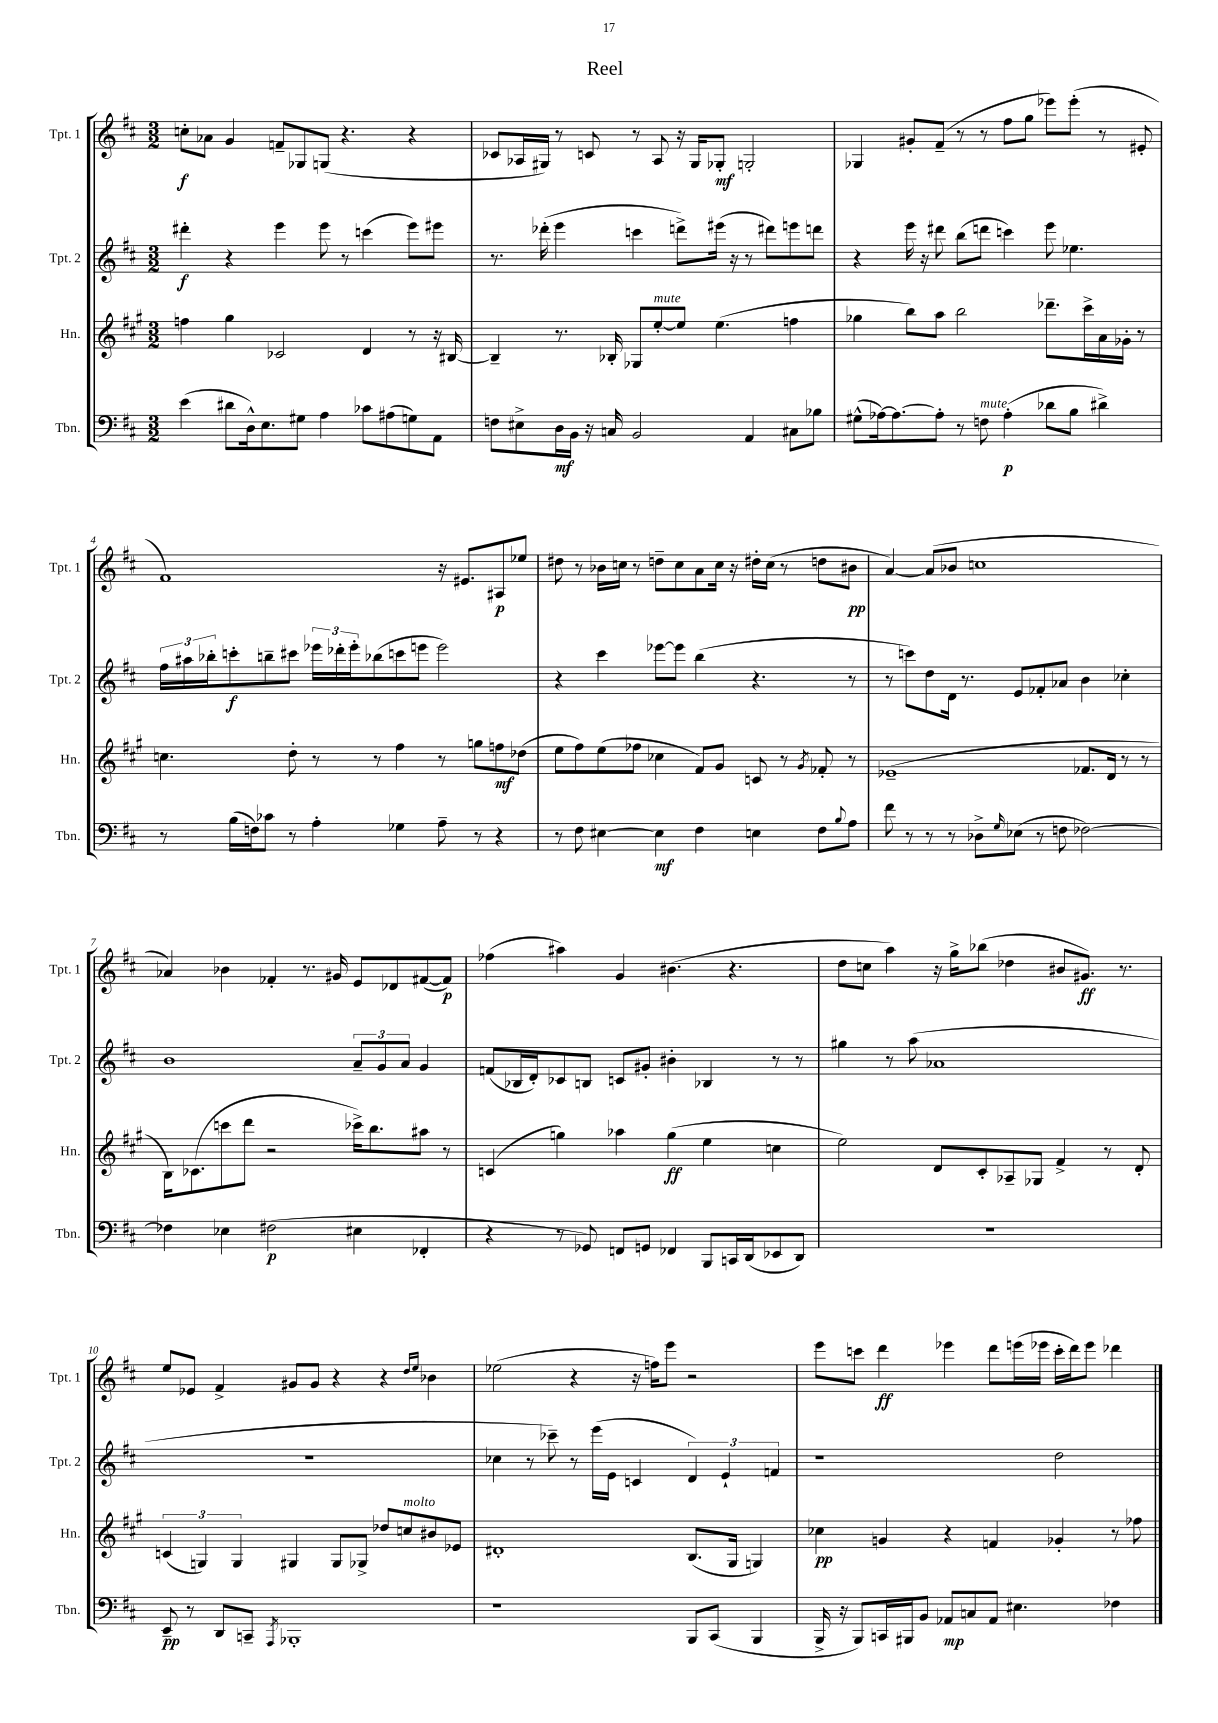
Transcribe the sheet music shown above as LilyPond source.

\header { title = "Reel" }
<<
\new StaffGroup <<
\new Staff = "s0" \with { instrumentName = "Tpt. 1" shortInstrumentName = "Tpt. 1" } {
    \clef treble \key d \major \numericTimeSignature \time 3/2
    c''8-.\f aes'8 g'4 f'8-- ges8 g8( r4. r4 |
    ces'8 aes16 gis16) r8 c'8 r8 aes8 r16 gis16 ges8-.\mf g2-. |
    ges4 gis'8-. fis'8--( r8 r8 fis''8 g''8 ees'''8) ees'''8-.( r8 eis'8-. |
    fis'1) r16 eis'8. ais8\p ees''8 |
    dis''8 r8 bes'16 c''16 r8 d''8-- c''8 a'8 c''16 r16 dis''16-. c''16( r8 d''8 bis'8\pp |
    a'4~) a'8( bes'8 c''1 |
    aes'4) bes'4 fes'4-. r8. gis'16 e'8 des'8 fis'8~( fis'8\p) |
    fes''4( ais''4) g'4 bis'4.( r4. |
    d''8 c''8 a''4) r16 g''16-> bes''8( des''4 bis'8 gis'8.\ff) r8. |
    e''8 ees'8 fis'4-> gis'8 gis'8 r4 r4 \grace { d''16 e''16 } bes'4 |
    ees''2( r4 r16 f''16) e'''8 r2 |
    e'''8 c'''8 d'''4\ff ees'''4 d'''8 e'''16( ees'''16 c'''16-. d'''16) ees'''8 des'''4 \bar "|." |
}
\new Staff = "s1" \with { instrumentName = "Tpt. 2" shortInstrumentName = "Tpt. 2" } {
    \clef treble \key d \major \numericTimeSignature \time 3/2
    dis'''4-.\f r4 e'''4 e'''8 r8 c'''4( e'''8) eis'''8 |
    r8. des'''16-.( e'''4 c'''4 d'''8->) eis'''16( r16 r8 dis'''8) e'''8 d'''8 |
    r4 e'''16 r16 dis'''8 b''8( d'''8 c'''4) e'''8 ees''4. |
    \tuplet 3/2 { fis''16 ais''16 bes''16-. } c'''8-.\f b''8-- cis'''8 \tuplet 3/2 { ees'''16 des'''16-. ees'''16-. } bes''8( c'''8 e'''8 e'''2) |
    r4 cis'''4 ees'''8~ ees'''8 b''4( r4. r8 |
    r8 c'''8) d''8 d'16 r8. e'8 fes'8-. aes'8 b'4 ces''4-. |
    b'1 \tuplet 3/2 { a'8-- g'8 a'8 } g'4 |
    f'8( bes16 d'16-.) ces'8 b8 c'8 gis'8-. bis'4-. bes4 r8 r8 |
    gis''4 r8 a''8( aes'1 |
    R1. |
    ces''4 r8 ces'''8--) r8 e'''16( e'16 c'4 \tuplet 3/2 { d'4) e'4-! f'4 } |
    r1 d''2 \bar "|." |
}
\new Staff = "s2" \with { instrumentName = "Hn." shortInstrumentName = "Hn." } {
    \clef treble \key a \major \numericTimeSignature \time 3/2
    f''4 gis''4 ces'2 d'4 r8 r16 bis16~ |
    bis4-- r8. bes16-. ges8 e''8~-.^\markup { \italic "mute" } e''8 e''4.( f''4 |
    ges''4 b''8) a''8 b''2 des'''8.-- cis'''16-> a'16 ges'16-. r8 |
    c''4. d''8-. r8 r8 fis''4 r8 g''8 f''8\mf des''8( |
    e''8 fis''8) e''8( fes''8 ces''4 fis'8) gis'8 c'8 r8 \acciaccatura { gis'8 } fes'8-. r8 |
    ees'1--( fes'8. d'16 r8 r8 |
    b16) ces'8.( c'''8 d'''8 r2 ces'''16->) b''8. ais''8 r8 |
    c'4( g''4) aes''4 g''4\ff( e''4 c''4 |
    e''2) d'8 cis'8-. aes8-- ges8 fis'4-> r8 d'8-. |
    \tuplet 3/2 { c'4( g4) g4 } gis4 gis8 ges8-> des''8 c''8^\markup { \italic "molto" } bis'8 ees'8 |
    dis'1-. b8.( gis16 g4) |
    ces''4\pp g'4 r4 f'4 ges'4-. r8 fes''8 \bar "|." |
}
\new Staff = "s3" \with { instrumentName = "Tbn." shortInstrumentName = "Tbn." } {
    \clef bass \key d \major \numericTimeSignature \time 3/2
    e'4( dis'8 d16-^) e8. gis8 a4 ces'8 ais8( g8) a,8 |
    f8 eis8-> d16\mf b,16 r16 c16 b,2 a,4 cis8 bes8 |
    gis8-^( aes16~) aes8.~ aes8-. r8 f8^\markup { \italic "mute" } aes4-.\p( des'8 b8 dis'4->) |
    r8 b16( f16) ces'8 r8 a4-. ges4 a8-- r8 r4 |
    r8 fis8 eis4~ eis4\mf fis4 e4 fis8 \appoggiatura { b8 } a8 |
    fis'8 r8 r8 r8 des8-> \grace { g16 } ees8( r8 f8 fes2~) |
    fes4 ees4 fis2\p( eis4 fes,4-. |
    r4 r8 ges,8) f,8 g,8 fes,4 b,,8 c,16 d,16( ees,8 d,8) |
    R1. |
    e,8--\pp r8 d,8 c,8-- \acciaccatura { a,,8 } bes,,1-. |
    r1 b,,8 cis,8( b,,4 |
    b,,16-> r16 b,,8) c,16 bis,,16 b,8 aes,8\mp c8 aes,8 eis4. fes4 \bar "|." |
}
>>
>>
